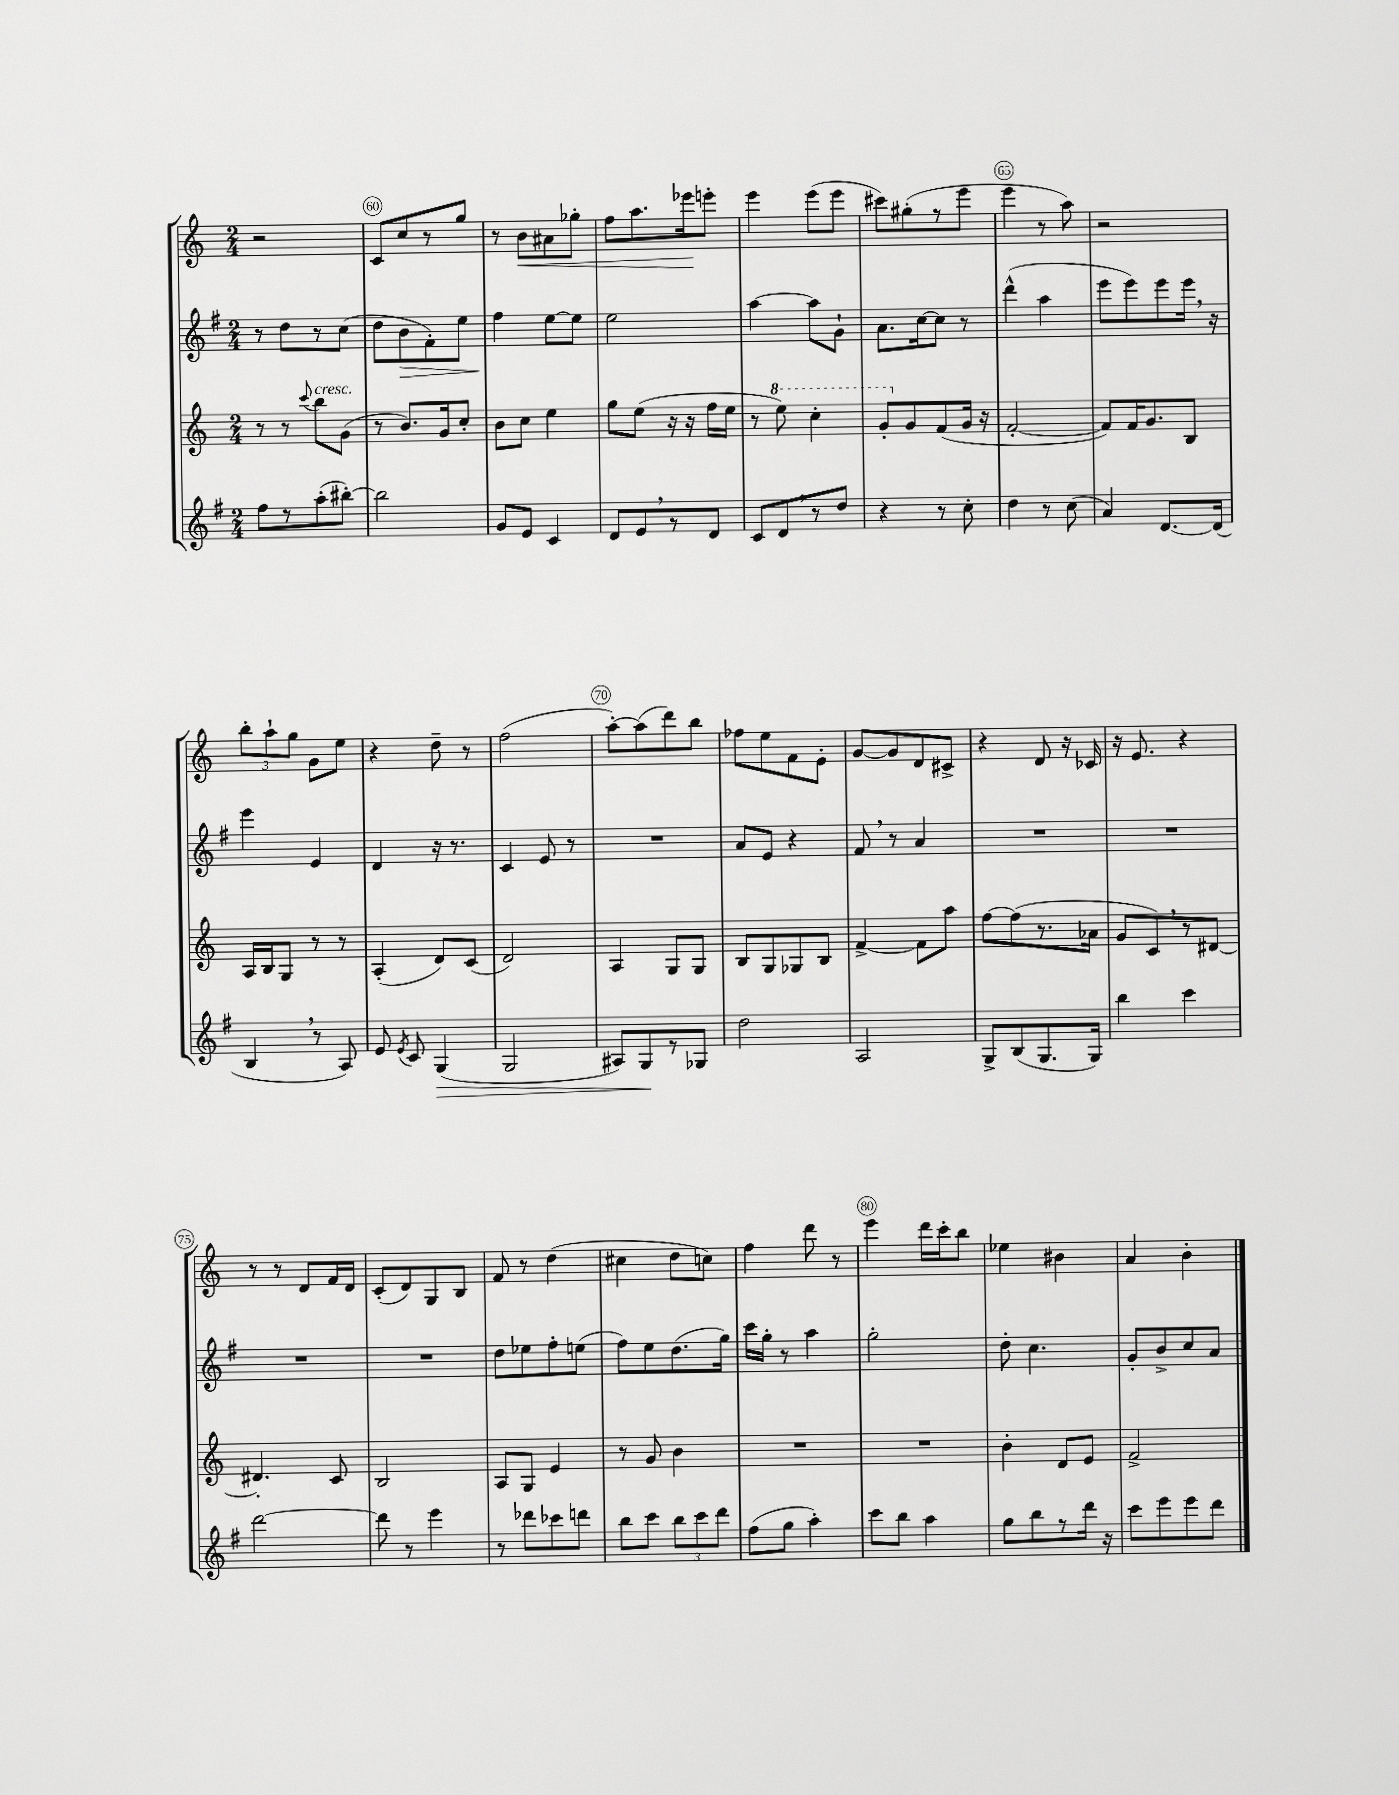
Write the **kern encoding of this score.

**kern	**dynam	**kern	**kern	**dynam	**kern	**dynam
*part4	*part4	*part3	*part2	*part2	*part1	*part1
*staff4	*staff4	*staff3	*staff2	*staff2	*staff1	*staff1
*clefG2	*	*clefG2	*clefG2	*	*clefG2	*
*k[f#]	*	*k[]	*k[f#]	*	*k[]	*
*M2/4	*	*M2/4	*M2/4	*	*M2/4	*
=59	=59	=59	=59	=59	=59	=59
8ff#\L	.	8r	8r	.	2r	.
8r	.	8r	8dd\L	.	.	.
.	.	8qqccc/	.	.	.	.
!	!	!LO:TX:a:i:t=cresc.	!	!	!	!
(8aa'\	.	8bb\L	8r	.	.	.
[8bb#X'\J)	.	(8g\J	(8cc\J	.	.	.
=60	=60	=60	=60	=60	=60	=60
2bb#\]	.	8r	8dd\L	.	8c/L	.
!	!	!	!	!LO:HP:b	!	!
.	.	8.b/L)	8b\	>	8cc/	.
.	.	.	8f#'\)	.	8r	.
.	.	16g/k	.	.	.	.
.	.	8cc'/J	8ee\J	.	8gg/J	.
=61	=61	=61	=61	=61	=61	=61
8g/L	.	8b\L	4ff#\	.	8r	.
!	!	!	!	!	!	!LO:HP:b
8e/J	.	8cc\J	.	.	8b\L	<
4c/	.	4ee\	[8ee\L	]	8a#X\	.
.	.	.	8ee\J]	.	8gg-X'\J	.
=62	=62	=62	=62	=62	=62	=62
8d/L	.	8gg\L	2ee\	.	8ff\L	.
8e,/	.	(8ee\J	.	.	8.aa\	.
8r	.	16r	.	.	.	.
.	.	16r	.	.	16eee-X\k	.
8d/J	.	16ff\LL	.	.	8eeen'\J	[
.	.	16ee\JJ	.	.	.	.
=63	=63	=63	=63	=63	=63	=63
8c/L	.	8r	[4aa\	.	4eee\	.
*	*	*8va	*	*	*	*
8d,/	.	8eee\)	.	.	.	.
8r	.	4ccc'\	8aa\L]	.	(8eee\L	.
8dd/J	.	.	8g`\J	.	8eee\J	.
=64	=64	=64	=64	=64	=64	=64
4r	.	8gg'/L	8.a\L	.	8ccc#X\L)	.
*	*	*X8va	*	*	*	*
.	.	8g/	.	.	(8gg#X'\	.
.	.	.	[16cc\k	.	.	.
8r	.	(8f/	8cc\J]	.	8r	.
8cc'\	.	16g/Jk	8r	.	8eee\J	.
.	.	16r	.	.	.	.
=65	=65	=65	=65	=65	=65	=65
4dd\	.	[2f'/	(4ddd^^\	.	4eee\	.
8r	.	.	4aa\	.	8r	.
(8cc\	.	.	.	.	8aa\)	.
=66	=66	=66	=66	=66	=66	=66
4a/)	.	8f/L])	8eee\L	.	2r	.
.	.	16f/K	8eee\)	.	.	.
.	.	8.g/	.	.	.	.
[8.d/L	.	.	8eee\	.	.	.
.	.	8B/J	16eee,\Jk	.	.	.
(16d/Jk]	.	.	16r	.	.	.
!!LO:LB:g=z
=67	=67	=67	=67	=67	=67	=67
4B,/	.	16A/LL	4eee\	.	12bb'\L	.
.	.	16B/J	.	.	.	.
.	.	.	.	.	12aa`\	.
.	.	8G/J	.	.	.	.
.	.	.	.	.	12gg\J	.
8r	.	8r	4e/	.	8g\L	.
8A/)	.	8r	.	.	8ee\J	.
=68	=68	=68	=68	=68	=68	=68
8e/	.	(4A'/	4d/	.	4r	.
8qe/	.	.	.	.	.	.
8c/	.	.	.	.	.	.
!	!LO:HP:b	!	!	!	!	!
(4G/	>	8d/L)	16r	.	8dd~\	.
.	.	.	8.r	.	.	.
.	.	(8c/J	.	.	8r	.
=69	=69	=69	=69	=69	=69	=69
2G/	.	2d/)	4c/	.	(2ff\	.
.	.	.	8e/	.	.	.
.	.	.	8r	.	.	.
=70	=70	=70	=70	=70	=70	=70
8A#X/L)	.	4A/	2r	.	[8aa'\L)	.
8G/	.	.	.	.	(8aa\]	.
8r	]	8G/L	.	.	8ddd\)	.
8G-X/J	.	8G/J	.	.	8bb\J	.
=71	=71	=71	=71	=71	=71	=71
2dd\	.	8B/L	8a/L	.	8ff-X\L	.
.	.	8G/	8e/J	.	8ee\	.
.	.	8G-X/	4r	.	8f\	.
.	.	8B/J	.	.	8e'\J	.
=72	=72	=72	=72	=72	=72	=72
2A/	.	[4f^/	8f#,/	.	[8g/L	.
.	.	.	8r	.	8g/]	.
.	.	8f\L]	4a/	.	8d/	.
.	.	8aa\J	.	.	8c#X^/J	.
=73	=73	=73	=73	=73	=73	=73
8G^/L	.	[8ff\L	2r	.	4r	.
(8B/	.	(8ff\]	.	.	.	.
8.G/	.	8.r	.	.	8d/	.
.	.	.	.	.	16r	.
16G/Jk)	.	16a-X\Jk	.	.	16c-X/	.
=74	=74	=74	=74	=74	=74	=74
4bb\	.	8g/L	2r	.	16r	.
.	.	.	.	.	8.e/	.
.	.	8c,/)	.	.	.	.
4ccc\	.	8r	.	.	4r	.
.	.	[8d#X/J	.	.	.	.
!!LO:LB:g=z
=75	=75	=75	=75	=75	=75	=75
[2ddd\	.	4.d#X'/]	2r	.	8r	.
.	.	.	.	.	8r	.
.	.	.	.	.	8d/L	.
.	.	8c/	.	.	16f/L	.
.	.	.	.	.	16d/JJ	.
=76	=76	=76	=76	=76	=76	=76
8ddd\]	.	2B/	2r	.	(8c'/L	.
8r	.	.	.	.	8d/)	.
4eee\	.	.	.	.	8G/	.
.	.	.	.	.	8B/J	.
=77	=77	=77	=77	=77	=77	=77
8r	.	8A/L	8dd\L	.	8f/	.
8ddd-X\L	.	8G/J	8ee-X\	.	8r	.
8ccc-X\	.	4e/	8ff#'\	.	(4dd\	.
8dddn\J	.	.	(8een\J	.	.	.
=78	=78	=78	=78	=78	=78	=78
8bb\L	.	8r	8ff#\L)	.	4cc#X\	.
8ccc\J	.	8g/	8ee\	.	.	.
12bb\L	.	4b\	(8.dd\	.	8dd\L	.
12ccc\	.	.	.	.	.	.
.	.	.	.	.	8ccn\J)	.
12ddd\J	.	.	.	.	.	.
.	.	.	16gg\Jk)	.	.	.
=79	=79	=79	=79	=79	=79	=79
(8ff#\L	.	2r	16ccc\LL	.	4ff\	.
.	.	.	16gg'\JJ	.	.	.
8gg\J	.	.	8r	.	.	.
4aa'\)	.	.	4aa\	.	8ddd\	.
.	.	.	.	.	8r	.
=80	=80	=80	=80	=80	=80	=80
8ccc\L	.	2r	2gg'\	.	4eee\	.
8bb\J	.	.	.	.	.	.
4aa\	.	.	.	.	16ddd\LL	.
.	.	.	.	.	16ccc'\J	.
.	.	.	.	.	8bb\J	.
=81	=81	=81	=81	=81	=81	=81
8gg\L	.	4b'\	8dd'\	.	4ee-X\	.
8bb\	.	.	4.cc\	.	.	.
8r	.	8d/L	.	.	4b#X\	.
16ddd\Jk	.	8e/J	.	.	.	.
16r	.	.	.	.	.	.
=82	=82	=82	=82	=82	=82	=82
8ccc\L	.	2f^/	8g'/L	.	4a/	.
8eee\	.	.	8b^/	.	.	.
8eee\	.	.	8cc/	.	4b'\	.
8ddd\J	.	.	8a/J	.	.	.
==	==	==	==	==	==	==
*-	*-	*-	*-	*-	*-	*-
